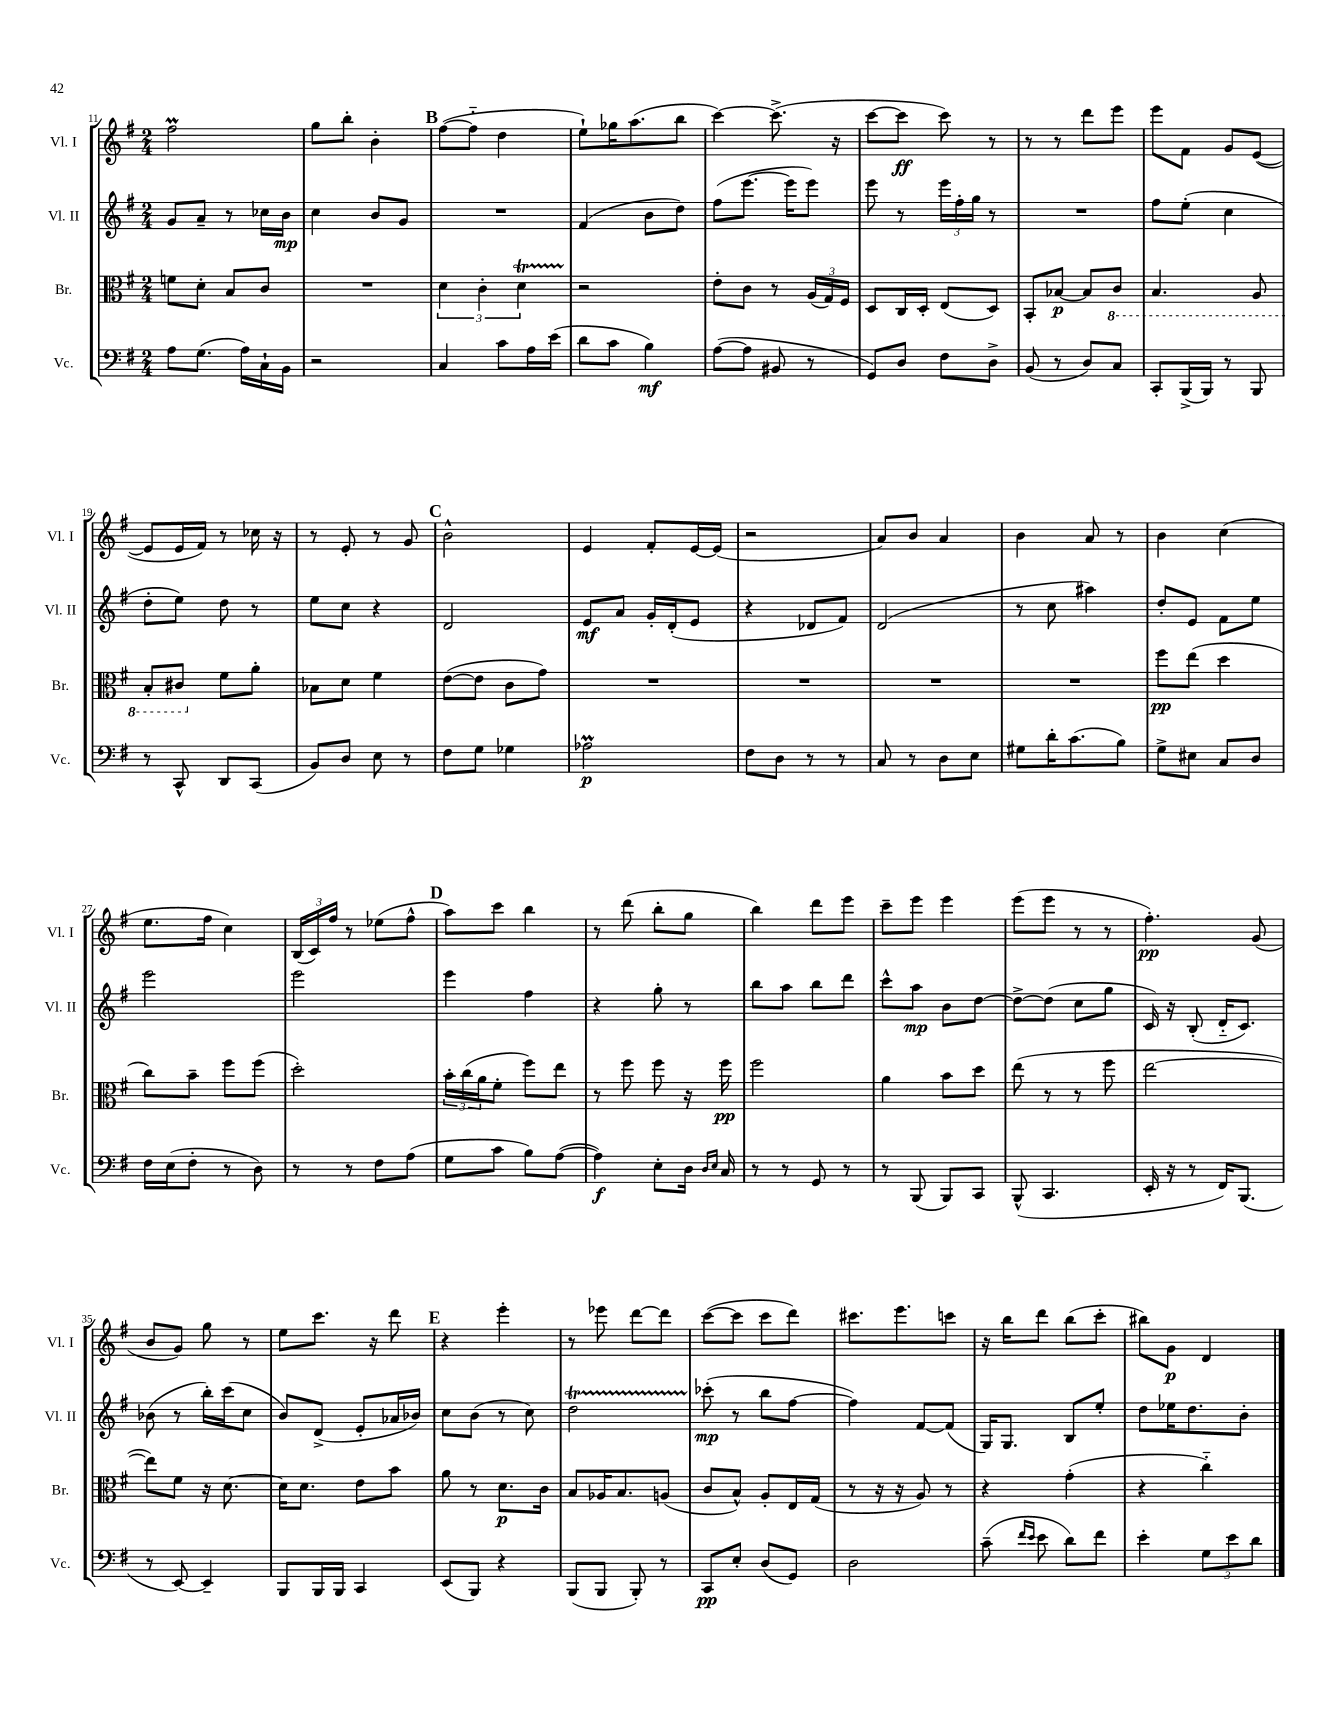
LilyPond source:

<<
\new StaffGroup <<
\new Staff = "s0" \with { instrumentName = "Vl. I" shortInstrumentName = "Vl. I" } {
    \clef treble \key g \major \numericTimeSignature \time 2/4
    fis''2\prall |
    g''8 b''8-. b'4-. |
    \mark \markup { \bold "B" } fis''8~( fis''8-_ d''4 |
    e''8-!) ges''16 a''8.( b''8 |
    c'''4~) c'''8.->( r16 |
    c'''8~ c'''8\ff c'''8) r8 |
    r8 r8 d'''8 e'''8 |
    e'''8 fis'8 g'8 e'8~( |
    e'8 e'16 fis'16) r8 ces''16 r16 |
    r8 e'8-. r8 g'8 |
    \mark \markup { \bold "C" } b'2-^ |
    e'4 fis'8-. e'16~ e'16( |
    r2 |
    a'8) b'8 a'4 |
    b'4 a'8 r8 |
    b'4 c''4( |
    e''8. fis''16 c''4) |
    \tuplet 3/2 { b16( c'16) fis''16 } r8 ees''8( fis''8-^ |
    \mark \markup { \bold "D" } a''8) c'''8 b''4 |
    r8 d'''8( b''8-. g''8 |
    b''4) d'''8 e'''8 |
    c'''8-- e'''8 e'''4 |
    e'''8( e'''8 r8 r8 |
    fis''4.-.\pp) g'8( |
    b'8 g'8) g''8 r8 |
    e''8 c'''8. r16 d'''8 |
    \mark \markup { \bold "E" } r4 e'''4-. |
    r8 ees'''8 d'''8~ d'''8 |
    c'''8~( c'''8 c'''8 d'''8) |
    cis'''8. e'''8. c'''8 |
    r16 b''16 d'''8 b''8( c'''8-. |
    bis''8) g'8\p d'4 \bar "|." |
}
\new Staff = "s1" \with { instrumentName = "Vl. II" shortInstrumentName = "Vl. II" } {
    \clef treble \key g \major \numericTimeSignature \time 2/4
    g'8 a'8-- r8 ces''16 b'16\mp |
    c''4 b'8 g'8 |
    \mark \markup { \bold "B" } R2 |
    fis'4( b'8 d''8) |
    fis''8( e'''8.~ e'''16 e'''8) |
    e'''8 r8 \tuplet 3/2 { e'''16 fis''16-. g''16 } r8 |
    R2 |
    fis''8 e''8-.( c''4 |
    d''8-. e''8) d''8 r8 |
    e''8 c''8 r4 |
    \mark \markup { \bold "C" } d'2 |
    e'8\mf a'8 g'16-. d'16-.( e'8 |
    r4 des'8 fis'8) |
    d'2( |
    r8 c''8 ais''4) |
    d''8-. e'8 fis'8 e''8 |
    e'''2 |
    e'''2 |
    \mark \markup { \bold "D" } e'''4 fis''4 |
    r4 g''8-. r8 |
    b''8 a''8 b''8 d'''8 |
    c'''8-^ a''8\mp b'8 d''8~ |
    d''8~-> d''8( c''8 g''8 |
    c'16) r16 b8-.( d'16-_ c'8.) |
    bes'8( r8 b''16-.) c'''16( c''8 |
    b'8) d'8->( e'8-. aes'16 bes'16) |
    \mark \markup { \bold "E" } c''8 b'8( r8 c''8) |
    d''2\startTrillSpan |
    ces'''8-.\stopTrillSpan\mp( r8 b''8 fis''8~ |
    fis''4) fis'8~ fis'8( |
    g16) g8. b8 e''8-. |
    d''8 ees''16 d''8. b'8-. \bar "|." |
}
\new Staff = "s2" \with { instrumentName = "Br." shortInstrumentName = "Br." } {
    \clef alto \key g \major \numericTimeSignature \time 2/4
    f'8 d'8-. b8 c'8 |
    R2 |
    \mark \markup { \bold "B" } \tuplet 3/2 { d'4 c'4-. d'4\startTrillSpan } |
    r2\stopTrillSpan |
    e'8-. c'8 r8 \tuplet 3/2 { a16( g16) fis16 } |
    d8 c16 d16-. e8( d8) |
    b,8-. bes8~\p bes8 \ottava #-1 c8 |
    b,4. a,8 |
    b,8-. cis8 \ottava #0 fis'8 a'8-. |
    bes8 d'8 fis'4 |
    \mark \markup { \bold "C" } e'8~( e'8 c'8 g'8) |
    R2 |
    R2 |
    R2 |
    R2 |
    fis''8\pp e''8( d''4 |
    c''8) b'8-- fis''8 fis''8( |
    d''2-.) |
    \mark \markup { \bold "D" } \tuplet 3/2 { b'16-. c''16( a'16 } fis'8-. fis''8) e''8 |
    r8 fis''8 fis''8 r16 fis''16\pp |
    fis''2 |
    a'4 b'8 d''8 |
    e''8( r8 r8 fis''8 |
    e''2~ |
    e''8) fis'8 r16 d'8.~ |
    d'16 d'8. e'8 b'8 |
    \mark \markup { \bold "E" } a'8 r8 d'8.\p c'16 |
    b8 aes16 b8. a8( |
    c'8 b8-^) a8-. e16 g16( |
    r8 r16 r16 a8) r8 |
    r4 g'4-.( |
    r4 c''4-_) \bar "|." |
}
\new Staff = "s3" \with { instrumentName = "Vc." shortInstrumentName = "Vc." } {
    \clef bass \key g \major \numericTimeSignature \time 2/4
    a8 g8.( a16) c16-! b,16 |
    r2 |
    \mark \markup { \bold "B" } c4 c'8 a16 e'16( |
    d'8 c'8 b4\mf) |
    a8~( a8 bis,8 r8 |
    g,8) d8 fis8 d8-> |
    b,8( r8 d8) c8 |
    c,8-. b,,16->( b,,16) r8 b,,8 |
    r8 c,8-^ d,8 c,8( |
    b,8) d8 e8 r8 |
    \mark \markup { \bold "C" } fis8 g8 ges4 |
    aes2\prall\p |
    fis8 d8 r8 r8 |
    c8 r8 d8 e8 |
    gis8 d'16-. c'8.( b8) |
    g8-> eis8 c8 d8 |
    fis16 e16( fis8-. r8 d8) |
    r8 r8 fis8 a8( |
    \mark \markup { \bold "D" } g8 c'8 b8) a8~( |
    a4\f) e8-. d16 \grace { d16 e16 } c16 |
    r8 r8 g,8 r8 |
    r8 b,,8( b,,8) c,8 |
    b,,8-^( c,4. |
    e,16-. r16 r8 fis,16) b,,8.( |
    r8 e,8~) e,4-- |
    b,,8 b,,16 b,,16 c,4 |
    \mark \markup { \bold "E" } e,8( b,,8) r4 |
    b,,8( b,,8 b,,8-.) r8 |
    c,8\pp e8-. d8( g,8) |
    d2 |
    c'8--( \grace { fis'16 e'16 } e'8 d'8) fis'8 |
    e'4-. \tuplet 3/2 { g8 e'8 d'8 } \bar "|." |
}
>>
>>
\layout { \context { \Score currentBarNumber = #11 } }
